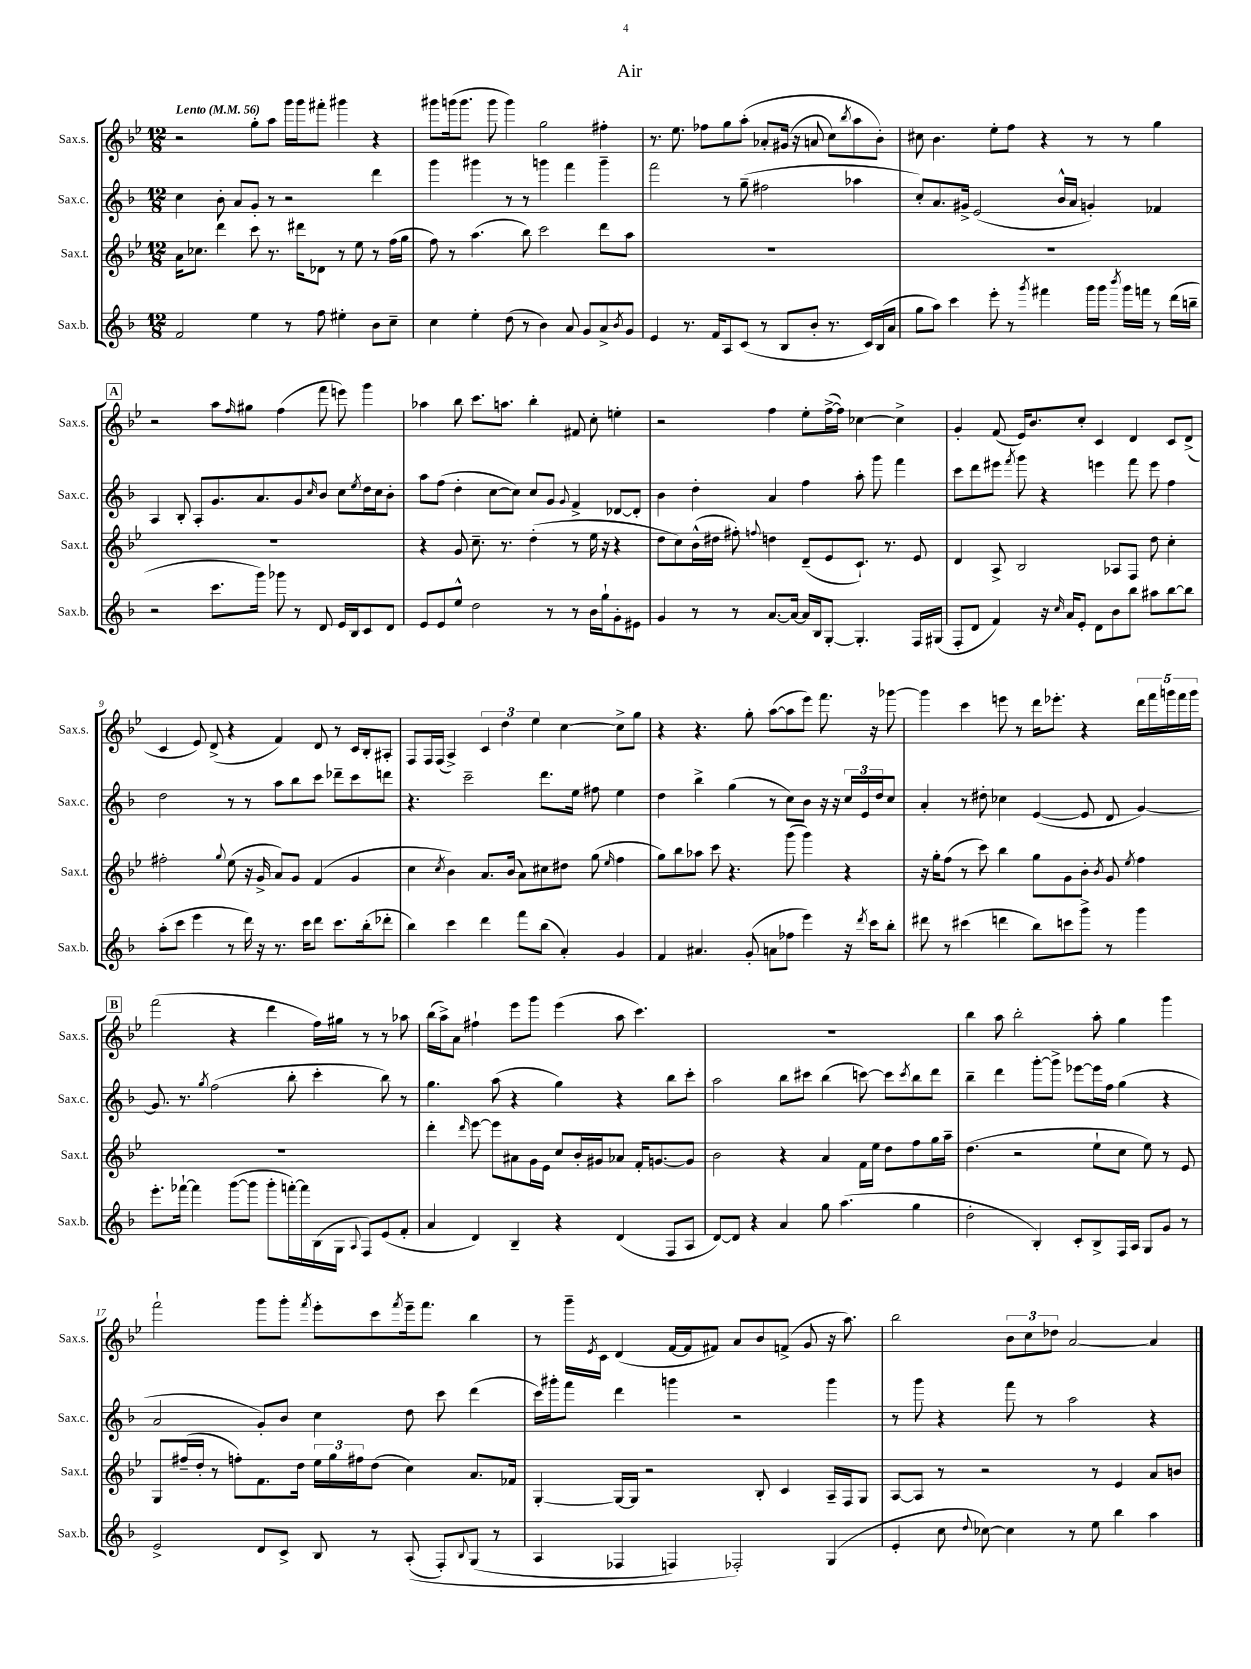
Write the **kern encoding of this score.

**kern	**kern	**kern	**kern
*part4	*part3	*part2	*part1
*staff4	*staff3	*staff2	*staff1
*I"Sax.b.	*I"Sax.t.	*I"Sax.c.	*I"Sax.s.
*I'Sax.b.	*I'Sax.t.	*I'Sax.c.	*I'Sax.s.
*clefG2	*clefG2	*clefG2	*clefG2
*k[b-]	*k[b-e-]	*k[b-]	*k[b-e-]
*M12/8	*M12/8	*M12/8	*M12/8
*MM56	*MM56	*MM56	*MM56
=1	=1	=1	=1
!	!	!	!LO:TX:a:B:t=Lento
2f/	16a\KL	4cc\	2r
.	8.cc-X\J	.	.
.	4ddd\	8b-'\	.
.	.	8a/L	.
4ee\	8ccc\	8g'/J	8gg'\L
.	8.r	8r	8aa\J
8r	.	2r	16ggg\LL
.	16ddd#X\KL	.	16ggg\J
8ff\	8d-X\J	.	8fff#X'\J
4ee#X'\	8r	.	4ggg#X\
.	8ee-\	.	.
8b-\L	8r	4ddd\	4r
8cc~\J	(16ff\LL	.	.
.	16gg\JJ	.	.
=2	=2	=2	=2
4cc\	8ff\)	4ggg\	8ggg#X\L
.	8r	.	(16gggn\k
.	.	.	8.ggg\J
4ee'\	(4.aa\	4ggg#X\	.
.	.	.	8ggg\
(8dd\	.	8r	4ggg\)
8r	8bb-\)	8r	.
4b-\)	2ccc\	4gggn\	2gg\
8a/	.	4fff\	.
8g/L	.	.	.
8a^/	8ddd\L	4ggg~\	4ff#X'\
8qb-/	.	.	.
8g/J	8aa\J	.	.
=3	=3	=3	=3
4e/	1.r	2fff\	8.r
.	.	.	8.ee-\
8.r	.	.	.
.	.	.	8ff-X\L
16f/KL	.	.	.
8A/	.	8r	8gg\
(8c/J	.	(8gg~\	(8aa'\J
8r	.	2ff#X\	8a-X'/L
8B-/L	.	.	(16g#X/Jk
.	.	.	16r
8b-'/J	.	.	8an/
8.r	.	.	8cc\L)
.	.	.	8qbb-/
.	.	4aa-X\	8aa\
16c/LL)	.	.	.
(16B-/	.	.	8b-'\J)
16a/JJ	.	.	.
=4	=4	=4	=4
8gg\L	1.r	8cc'/L)	8cc#X\
8aa\J)	.	8.a/	4.b-\
4ccc\	.	.	.
.	.	16g#X^/Jk	.
.	.	(2e/	.
8eee'\	.	.	8ee-'\L
8r	.	.	8ff\J
8qggg/	.	.	.
4fff#X\	.	.	4r
.	.	16b-^^/LL	.
.	.	16a/JJ	.
16ggg\LL	.	4gn'/)	8r
16ggg\JJ	.	.	.
8qbbb-/	.	.	.
16ggg\LL	.	.	8r
16fffn\JJ	.	.	.
8r	.	4f-X/	4gg\
(16ddd\LL	.	.	.
16bbn~\JJ	.	.	.
!!LO:LB:g=z
!!LO:REH:place=s1:t=A
=5	=5	=5	=5
2r	1.r	4A/	2r
.	.	8B-'/	.
.	.	8A'/L	.
8.ccc\L	.	8.g/	8aa\L
.	.	.	16qqff/
.	.	.	8gg#X\J
16ggg\Jk)	.	8.a/	.
8ggg-X\	.	.	(4ff\
8r	.	8g/	.
.	.	16qqcc/	.
8d/	.	8b-/J	8fff\
16e/LL	.	8cc\L	8eeen\)
16B-/J	.	.	.
.	.	8qee/	.
8c/	.	16dd\L	4ggg\
.	.	16cc\J	.
8d/J	.	8b-'\J	.
=6	=6	=6	=6
8e/L	4r	8aa\L	4aa-X\
8e/	.	(8ff\J	.
8ee^^/J	8g/	4dd'\	8bb-\
2dd\	8.cc~\	.	8.ccc\L
.	.	[8cc\L	.
.	8.r	.	8.aan\J
.	.	8cc\J])	.
.	(4dd'\	8cc/L	4bb-'\
8r	.	8g/J	.
.	.	8qqg/	.
8r	8r	4f^/	8f#X/
16b-\LL	16ee-\	.	8cc'\
16gg`\J	16r	.	.
8g'\	4r	[8d-X/L	4een'\
8e#X\J	.	8d-'/J]	.
=7	=7	=7	=7
4g/	8dd\L	4b-\	2r
.	8cc\)	.	.
8r	(16b-^^\L	4dd'\	.
.	16dd#X\JJ	.	.
8r	8ff#X'\)	.	.
.	8qqffn/	.	.
[8.a/L	4ddn\	4a/	4ff\
16a/Jk_	.	.	.
16a/LL]	(8d~/L	4ff\	8ee-'\L
16B-/J	.	.	.
[8G'/J	8e-/	.	([16ff^\L
.	.	.	16ff\JJ])
4.G'/]	8.c`/J)	8aa'\	[4cc-X\
.	.	8ggg\	.
.	8.r	.	.
.	.	4fff\	4cc-^\]
16F/LL	8e-/	.	.
(16G#X/JJ	.	.	.
=8	=8	=8	=8
8F'/L	4d/	8ccc\L	4g'/
8d/J	.	8ddd\	.
4f/)	8A^/	8eee#X\J	(8f/
.	.	8qfff/	.
.	2B-/	8ggg\	16e-/KL)
.	.	.	8.b-/
16r	.	4r	.
16qqcc/	.	.	.
16a/KL	.	.	.
8e'/J	.	.	8cc'/J
8d\L	.	4eeen\	4c/
8b-\	8A-X/L	.	.
8bb-\J	8F/J	8fff\	4d/
8aa#X\L	8dd\	8eee\	.
[8bb-\	4cc'\	4ff\	8c/L
8bb-\J]	.	.	(8d^/J
!!LO:LB:g=z
=9	=9	=9	=9
(8aa'\L	2ff#X'\	2dd\	4c/
8ccc\J	.	.	.
4eee\	.	.	8e-/)
.	.	.	(8d^/
.	8qqgg/	.	.
8r	(8ee-\	8r	4r
16ddd\)	16r	8r	.
16r	16g^/	.	.
8.r	8a/L)	8aa\L	4f/)
.	8g/J	8bb-\	.
16ccc\KL	.	.	.
8ddd\J	(4f/	8ccc\J	8d/
8.ccc\L	.	8ddd-X~\L	8r
.	4g/	8ccc\	16c/LL
(16bb-'\k	.	.	16B-'/J
8ddd-X'\J	.	8dddn\J	8A#X'/J
=10	=10	=10	=10
4bb-\)	4cc\	4.r	8F/L
.	.	.	16F/L
.	.	.	(16F/JJ
.	8qcc/	.	.
4ccc\	4b-\)	.	4A^/)
.	.	2ccc~\	.
4ddd\	8.a/L	.	6c/
.	.	.	6dd\
.	(16b-/Jk	.	.
8fff\L	8a\L)	.	.
.	.	.	6ee-\
(8bb-\J	8cc#X\	8.ddd\L	.
4a'/)	8dd#X\J	.	[4cc\
.	.	16ee\Jk	.
.	(8gg\	8ff#X\	.
.	16qqee-/	.	.
4g/	4ff\	4ee\	8cc^\L]
.	.	.	8gg\J
=11	=11	=11	=11
4f/	8gg\L)	4dd\	4r
.	8bb-\	.	.
4.a#X/	8aa-X\J	4bb-^\	4.r
.	8ccc\	.	.
.	4.r	(4gg\	.
(8g'/	.	.	8gg'\
8an\L	.	8r	([8aa\L
8ff-X\J	(8ggg\	8cc\L)	8aa\]
4eee\)	4ggg\)	8b-\J	8eee-\J)
.	.	16r	8.fff\
.	.	16r	.
16r	4r	24cc/LL	.
.	.	24e/	.
8qddd/	.	.	.
16ccc\KL	.	.	16r
.	.	24dd/J	.
8bb-'\J	.	8cc/J	[8ggg-X\
=12	=12	=12	=12
8ddd#X\	16r	4a'/	4ggg-\]
.	16gg'\KL	.	.
8r	(8ff\J	.	.
(4ccc#X\	8r	8r	4ccc\
.	8ccc\)	8dd#X'\	.
4dddn\	4bb-\	4cc-X\	8eeen\
.	.	.	8r
8bb-\L)	8gg\L	([4e/	16ddd\KL
.	.	.	8.eee-X'\J
8cccn\	8g\	.	.
8ggg^\J	8b-'\J	8e/]	4r
.	8qb-/	.	.
8r	8g/	8d/	.
.	8qee-/	.	.
4ggg\	4ff\	[4g/)	20ddd\LL
.	.	.	20fff\
.	.	.	20gggn\
.	.	.	20fff\
.	.	.	20ggg\JJ
!!LO:LB:g=z
!!LO:REH:place=s1:t=B
=13	=13	=13	=13
8.eee'\L	1.r	8.g/]	(2fff\
[16fff-X`\Jk	.	8.r	.
4fff-\]	.	.	.
.	.	8qgg/	.
.	.	(2ff\	.
([8ggg\L	.	.	4r
8ggg\J]	.	.	.
8ggg'\L	.	.	4ddd\
[16fffn'\L)	.	8bb-'\	.
16fff\]	.	.	.
(16B-\	.	4ccc'\	16ff\LL)
16G\JJ	.	.	16gg#X\JJ
8qqA/	.	.	.
8F/L)	.	.	8r
(8e/	.	8bb-\)	8r
8f'/J	.	8r	8aa-X\
=14	=14	=14	=14
4a/	4ddd'\	4.gg\	(16bb-\LL
.	.	.	16aa^\J)
.	.	.	8a\J
.	16qqddd/	.	.
4d/)	[8eee-\	.	4ff#X`\
.	8eee-\L]	(8aa\	.
4B-~/	8a#X\	4r	8eee-\L
.	16g\L	.	8ggg\J
.	16e-\JJ	.	.
4r	8cc/L	4gg\)	(4eee-\
.	16b-'/L	.	.
.	16g#X/J	.	.
(4d/	8a-X/J	4r	8aa\
.	16f'/KL	.	4.ccc\)
.	[8.gn/	.	.
8F/L	.	8bb-\L	.
8A/J	8g/J]	8ccc'\J	.
=15	=15	=15	=15
[8d/L)	2b-\	2aa\	1.r
8d/J]	.	.	.
4r	.	.	.
4a/	4r	8bb-\L	.
.	.	8ccc#X\J	.
8gg\	4a/	(4bb-\	.
(4.aa\	.	.	.
.	16f\LL	[8cccn\)	.
.	16ee-\JJ	.	.
.	8dd\L	8ccc\L]	.
.	.	8qccc/	.
4gg\	8ff\	8bb-\	.
.	16gg\L	8ddd\J	.
.	16aa~\JJ	.	.
=16	=16	=16	=16
2dd'\	(4.dd\	4bb-~\	4bb-\
.	.	4ddd\	8aa\
.	2r	.	2bb-'\
4B-'/)	.	[8ggg'\L	.
.	.	8ggg^\J]	.
8c'/L	.	[8eee-X\L	.
8B-^/	8ee-`\L	16eee-\L]	8aa'\
.	.	16ff\JJ	.
16F/L	8cc\J	(4gg\	4gg\
16A/JJ	.	.	.
8G/L	8ee-\)	.	.
8g/J	8r	4r	4ggg\
8r	8e-/	.	.
!!LO:LB:g=z
=17	=17	=17	=17
2e^/	8G/L	2a/	2fff`\
.	(16ff#X~/L	.	.
.	16dd'/JJ	.	.
.	8r	.	.
.	8ffn'\L)	.	.
8d/L	8.f\	8g'/L)	8ggg\L
8c^/J	.	8b-/J	8ggg'\J
.	16dd\Jk	.	.
.	.	.	8qfff/
8B-/	24ee-\LL	4cc\	8eee-'\L
.	24gg\	.	.
.	24ff#X\J	.	.
8r	(8dd\J	.	8ccc\
.	.	.	8qfff/
((8A'/	4cc\)	8dd\	16eee-~\k
.	.	.	8.fff\J
8F'/L)	.	8ccc\	.
8qqB-/	.	.	.
(8G/J	8.a/L	(4ddd\	4bb-\
8r	.	.	.
.	16f-X/Jk	.	.
=18	=18	=18	=18
4A/	[4G'/	16ccc\LL)	8r
.	.	16ggg#X'\J	.
.	.	8fff\J	16ggg~\LL
.	.	.	8qe-/
.	.	.	16c\JJ
4F-X/	16G/LL_	4ddd\	(4d/
.	16G/JJ]	.	.
.	2r	.	.
4Fn/)	.	4gggn\	[16f/LL
.	.	.	16f/J]
.	.	.	8f#X/J)
2F-X'/)	.	2r	8a/L
.	8B-'/	.	8b-/
.	4c/	.	(8fn^/J
.	.	.	8g/
(4G/	16A~/LL	4ggg\	16r
.	16F/J	.	8.aa\)
.	8G/J	.	.
=19	=19	=19	=19
4e'/	[8A/L	8r	2bb-\
.	8A/J]	8ggg\	.
8cc\	8r	4r	.
8qqdd/	.	.	.
[8cc-X\)	2r	.	.
4cc-\]	.	8fff\	12b-\L
.	.	.	12cc\
.	.	8r	.
.	.	.	12dd-X\J
8r	.	2aa\	[2a/
8ee\	8r	.	.
4bb-\	4e-/	.	.
4aa\	8a/L	4r	4a/]
.	8bn/J	.	.
==	==	==	==
*-	*-	*-	*-
